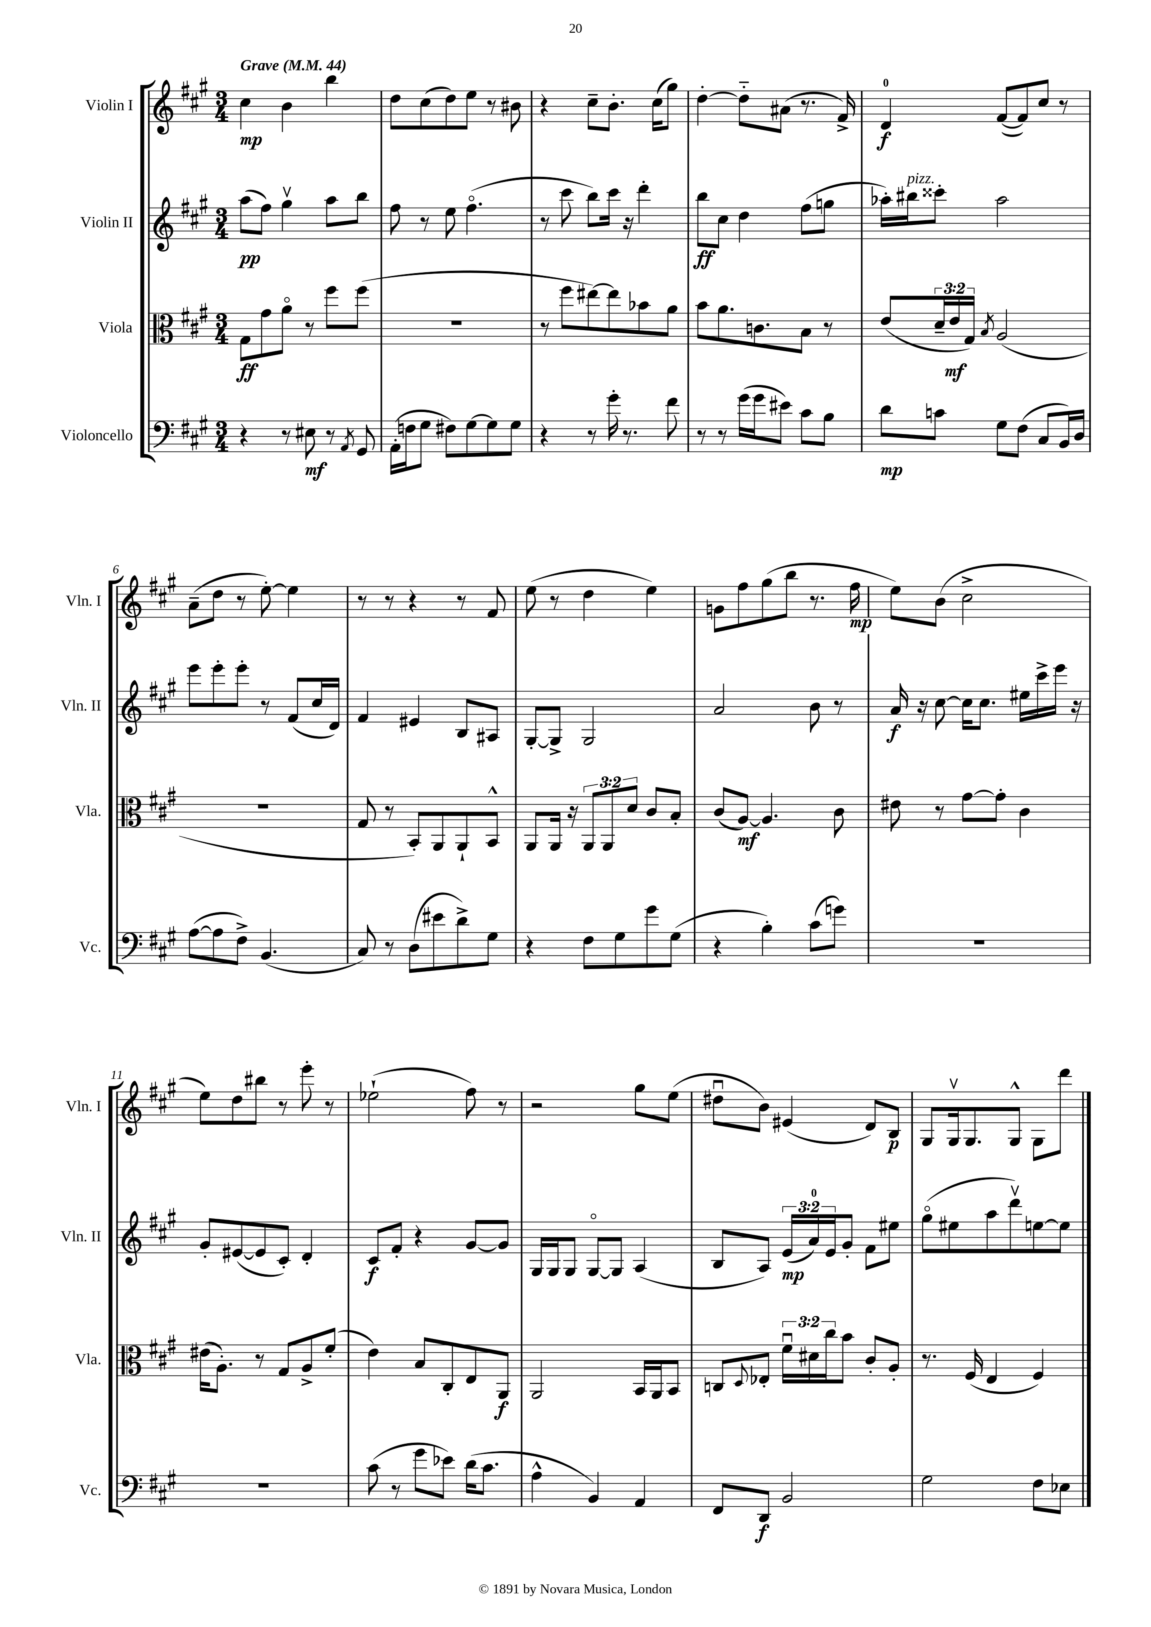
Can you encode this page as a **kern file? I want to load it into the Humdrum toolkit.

**kern	**dynam	**kern	**dynam	**kern	**dynam	**kern	**dynam
*part4	*part4	*part3	*part3	*part2	*part2	*part1	*part1
*staff4	*staff4	*staff3	*staff3	*staff2	*staff2	*staff1	*staff1
*I"Violoncello	*	*I"Viola	*	*I"Violin II	*	*I"Violin I	*
*I'Vc.	*	*I'Vla.	*	*I'Vln. II	*	*I'Vln. I	*
*clefF4	*	*clefC3	*	*clefG2	*	*clefG2	*
*k[f#c#g#]	*	*k[f#c#g#]	*	*k[f#c#g#]	*	*k[f#c#g#]	*
*M3/4	*	*M3/4	*	*M3/4	*	*M3/4	*
*MM44	*	*MM44	*	*MM44	*	*MM44	*
=1	=1	=1	=1	=1	=1	=1	=1
!	!	!	!	!	!	!LO:TX:a:B:t=Grave	!
4r	.	8G#\L	ff	(8aa\L	pp	4cc#\	mp
.	.	8g#\	.	8ff#\J)	.	.	.
8r	.	8a\J	.	4gg#v\	.	4b\	.
8E#X\	mf	8r	.	.	.	.	.
8r	.	8ff#\L	.	8aa\L	.	4bb\	.
8qAA/	.	.	.	.	.	.	.
8GG#/	.	(8ff#\J	.	8bb\J	.	.	.
=2	=2	=2	=2	=2	=2	=2	=2
(16AA'\LL	.	2.r	.	8ff#\	.	8dd\L	.
16Fn\J	.	.	.	.	.	.	.
8G#\J	.	.	.	8r	.	(8cc#\	.
8F#X\L)	.	.	.	8ee\	.	8dd\)	.
[8G#\	.	.	.	(4.ff#\	.	8ee\J	.
8G#\]	.	.	.	.	.	8r	.
8G#\J	.	.	.	.	.	8b#X\	.
=3	=3	=3	=3	=3	=3	=3	=3
4r	.	8r	.	8r	.	4r	.
.	.	8ff#\L	.	8ccc#\	.	.	.
8r	.	[8ee#X\)	.	8bb\L)	.	8cc#~\L	.
16g#'\	.	8ee#\]	.	16ccc#\Jk	.	8.b'\J	.
8.r	.	.	.	16r	.	.	.
.	.	8b-X\	.	4ddd'\	.	.	.
.	.	.	.	.	.	(16cc#\KL	.
8f#\	.	8a\J	.	.	.	8gg#\J)	.
=4	=4	=4	=4	=4	=4	=4	=4
8r	.	8b\L	.	8bb\L	ff	[4dd'\	.
8r	.	8.a\	.	8cc#\J	.	.	.
(16g#\LL	.	.	.	4dd\	.	8dd\L]	.
16g#\J	.	8.cn\	.	.	.	.	.
8e#X\J)	.	.	.	.	.	(8a#X\J	.
8c#\L	.	8B\J	.	(8ff#\L	.	8.r	.
8B\J	.	8r	.	8ggn\J	.	.	.
.	.	.	.	.	.	16f#^/)	.
=5	=5	=5	=5	=5	=5	=5	=5
8d\L	mp	(8e/L	.	16aa-X'\LL)	.	4d/	f
!	!	!	!	!LO:TX:a:i:t=pizz.	!	!	!
.	.	.	.	16bb#X\J	.	.	.
8cn\J	.	24d~/L	.	8ccc##X'\J	.	.	.
.	.	24e/	mf	.	.	.	.
.	.	24G#/JJ)	.	.	.	.	.
.	.	8qB/	.	.	.	.	.
8G#\L	.	(2A/	.	2aa-\	.	([8f#/L	.
(8F#\J	.	.	.	.	.	8f#/])	.
8C#/L	.	.	.	.	.	8cc#/J	.
16BB/L)	.	.	.	.	.	8r	.
16D/JJ	.	.	.	.	.	.	.
!!LO:LB:g=z
=6	=6	=6	=6	=6	=6	=6	=6
([8A\L	.	2.r	.	8eee\L	.	(8a~\L	.
8A\]	.	.	.	8eee'\	.	8dd\J	.
8F#^\J)	.	.	.	8eee'\J	.	8r	.
(4.BB/	.	.	.	8r	.	[8ee'\)	.
.	.	.	.	(8f#/L	.	4ee\]	.
.	.	.	.	16cc#/L	.	.	.
.	.	.	.	16d/JJ)	.	.	.
=7	=7	=7	=7	=7	=7	=7	=7
8C#/)	.	8G#/	.	4f#/	.	8r	.
8r	.	8r	.	.	.	8r	.
(8D\L	.	8BB'/L)	.	4e#X/	.	4r	.
8e#X\	.	8AA/	.	.	.	.	.
8d^\)	.	8AA`/	.	8B/L	.	8r	.
8G#\J	.	8BB^^/J	.	8A#X/J	.	8f#/	.
=8	=8	=8	=8	=8	=8	=8	=8
4r	.	8AA/L	.	[8G#'/L	.	(8ee\	.
.	.	16AA/Jk	.	8G#^/J]	.	8r	.
.	.	16r	.	.	.	.	.
8F#\L	.	12AA/L	.	2G#/	.	4dd\	.
.	.	12AA/	.	.	.	.	.
8G#\	.	.	.	.	.	.	.
.	.	12d/J	.	.	.	.	.
8g#\	.	8c#/L	.	.	.	4ee\)	.
(8G#\J	.	8B'/J	.	.	.	.	.
=9	=9	=9	=9	=9	=9	=9	=9
4r	.	(8c#/L	.	2a/	.	8gn\L	.
.	.	[8A/J)	mf	.	.	8ff#\	.
4B'\)	.	4.A/]	.	.	.	(8gg#\	.
.	.	.	.	.	.	8bb\J	.
(8c#\L	.	.	.	8b\	.	8.r	.
8gn\J)	.	8c#\	.	8r	.	.	.
.	.	.	.	.	.	16ff#\	mp
=10	=10	=10	=10	=10	=10	=10	=10
2.r	.	8e#X\	.	16a/	f	8ee\L)	.
.	.	.	.	16r	.	.	.
.	.	8r	.	[8cc#\	.	(8b\J	.
.	.	[8g#\L	.	16cc#\KL]	.	2cc#^\	.
.	.	.	.	8.cc#\J	.	.	.
.	.	8g#'\J]	.	.	.	.	.
.	.	4c#\	.	16ee#X\LL	.	.	.
.	.	.	.	16ccc#^\	.	.	.
.	.	.	.	16eee\JJ	.	.	.
.	.	.	.	16r	.	.	.
!!LO:LB:g=z
=11	=11	=11	=11	=11	=11	=11	=11
2.r	.	(16e#X\KL	.	8g#'/L	.	8ee\L)	.
.	.	8.A'\J)	.	.	.	.	.
.	.	.	.	([8e#X/	.	8dd\	.
.	.	8r	.	8e#/]	.	8bb#X\J	.
.	.	8G#/L	.	8c#'/J)	.	8r	.
.	.	8A^/	.	4d'/	.	8eee'\	.
.	.	(8f#'/J	.	.	.	8r	.
=12	=12	=12	=12	=12	=12	=12	=12
(8c#\	.	4e\)	.	8c#/L	f	(2ee-X`\	.
8r	.	.	.	8f#'/J	.	.	.
8g#\L	.	8B/L	.	4r	.	.	.
8e-X\J)	.	8C#'/	.	.	.	.	.
(16d\KL	.	8E/	.	[8g#/L	.	8ff#\)	.
8.c#\J	.	.	.	.	.	.	.
.	.	8AA/J	f	8g#/J]	.	8r	.
=13	=13	=13	=13	=13	=13	=13	=13
4A^^\	.	2AA/	.	16G#/LL	.	2r	.
.	.	.	.	16G#/J	.	.	.
.	.	.	.	8G#/J	.	.	.
4BB/)	.	.	.	[8G#/L	.	.	.
.	.	.	.	8G#/J]	.	.	.
4AA/	.	16BB/LL	.	(4A/	.	8gg#\L	.
.	.	16AA/J	.	.	.	.	.
.	.	8BB/J	.	.	.	(8ee\J	.
=14	=14	=14	=14	=14	=14	=14	=14
8FF#/L	.	8Cn/L	.	8B/L	.	8dd#Xu\L	.
.	.	8qqD/	.	.	.	.	.
8DD/J	f	8E-X'/J	.	8A/J)	.	8b\J)	.
2BB/	.	24f#u\LL	.	(24e/LL	mp	(4e#X/	.
.	.	24d#X\	.	24a/)	.	.	.
.	.	24cc#\J	.	24e/J	.	.	.
.	.	8b\J	.	8g#'/J	.	.	.
.	.	8c#'/L	.	8f#\L	.	8d/L)	.
.	.	8A'/J	.	8ee#X\J	.	8B/J	p
=15	=15	=15	=15	=15	=15	=15	=15
2G#\	.	8.r	.	(8gg#\L	.	8G#/L	.
.	.	.	.	8ee#X\	.	16G#v/k	.
.	.	(16F#/	.	.	.	8.G#/	.
.	.	4E/	.	8aa\	.	.	.
.	.	.	.	8dddv\)	.	8G#^^/J	.
8F#\L	.	4F#/)	.	[8een\	.	8G#\L	.
8E-X\J	.	.	.	8ee\J]	.	8ddd\J	.
==	==	==	==	==	==	==	==
*-	*-	*-	*-	*-	*-	*-	*-
